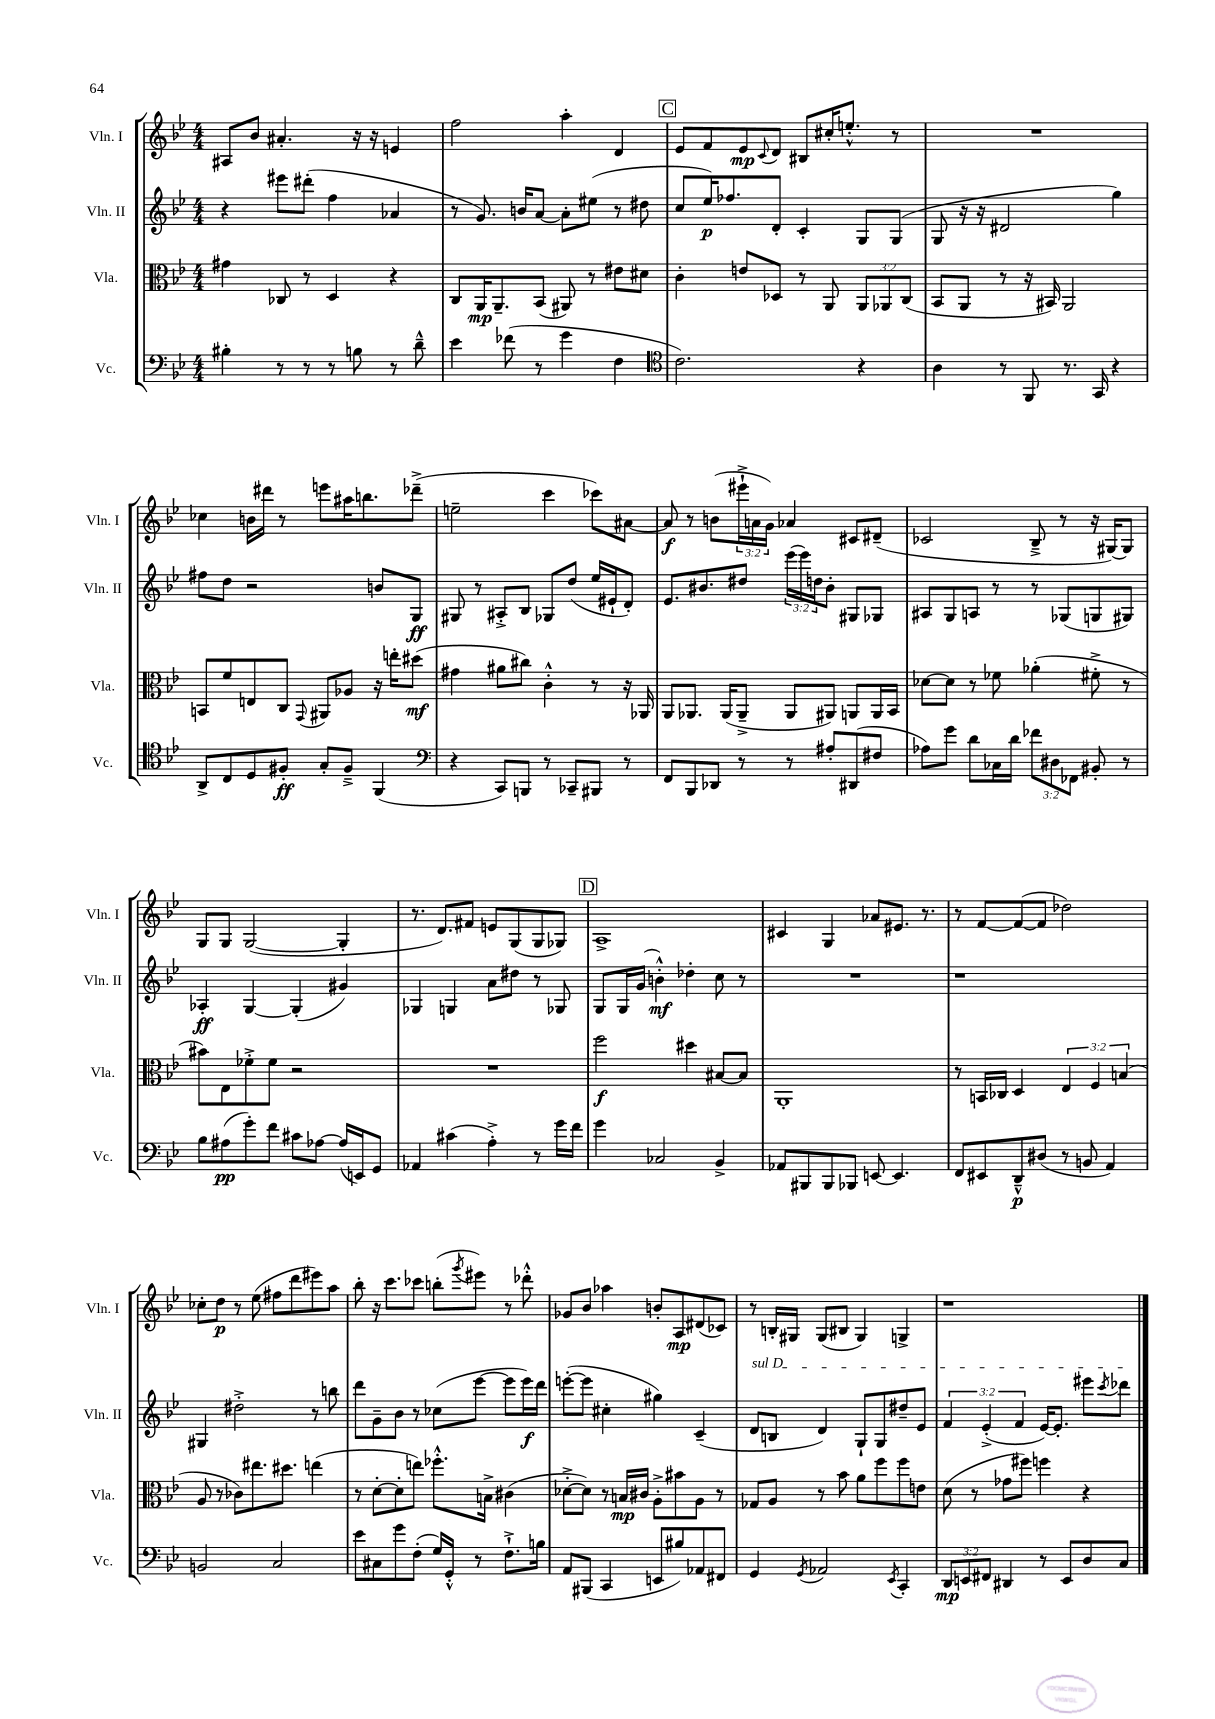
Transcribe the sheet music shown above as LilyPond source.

<<
\new StaffGroup <<
\new Staff = "s0" \with { instrumentName = "Vln. I" shortInstrumentName = "Vln. I" } {
    \clef treble \key bes \major \numericTimeSignature \time 4/4 \override Staff.TupletNumber.text = #tuplet-number::calc-fraction-text
    ais8 bes'8 ais'4.-. r16 r16 e'4 |
    f''2 a''4-. d'4 |
    \mark \markup { \box "C" } ees'8 f'8 ees'8\mp \appoggiatura { c'8 } d'8 bis8 cis''16-. e''8.-.-^ r8 |
    R1 |
    ces''4 b'16 dis'''16 r8 e'''8 ais''16 b''8. des'''8--->( |
    e''2-- c'''4 ces'''8) ais'8~ |
    ais'8\f r8 b'8( \tuplet 3/2 { eis'''16-!-> a'16 g'16) } aes'4 cis'8 dis'8--( |
    ces'2 bes8---> r8 r16 gis16~) gis8 |
    g8 g8 g2~( g4-. |
    r8. d'8.) fis'8 e'8 g8( g8 ges8) |
    \mark \markup { \box "D" } a1-> |
    cis'4 g4 aes'8 eis'8. r8. |
    r8 f'8~ f'8~( f'8 des''2) |
    ces''8-. d''8\p r8 ees''8( fis''8 d'''8 eis'''8) a''8 |
    bes''8-. r16 c'''8. ces'''8 b''8-.( \acciaccatura { g'''8 } eis'''8) r8 des'''8-.-^ |
    ges'8 bes'8 aes''4 b'8-. a8\mp dis'8( ces'8) |
    r8 b16-. gis16 gis8( bis8 gis4) g4-> |
    r1 \bar "|." |
}
\new Staff = "s1" \with { instrumentName = "Vln. II" shortInstrumentName = "Vln. II" } {
    \clef treble \key bes \major \numericTimeSignature \time 4/4 \override Staff.TupletNumber.text = #tuplet-number::calc-fraction-text
    r4 eis'''8 dis'''8-.( f''4 aes'4 |
    r8 g'8.) b'16 a'8~ a'8-. eis''8( r8 dis''8 |
    \mark \markup { \box "C" } c''8 ees''16\p) fes''8. d'8-. c'4-. g8 g8( |
    g8 r16 r16 dis'2 g''4) |
    fis''8 d''8 r2 b'8 g8\ff |
    gis8 r8 ais8-.-> bes8 ges8 d''8( ees''16 eis'16-! d'8-.) |
    ees'8. bis'8. dis''8 \tuplet 3/2 { ees'''16( ees'''16) d''16 } bis'8-. gis8 ges8 |
    ais8 g8 a8 r8 r8 ges8( g8 gis8) |
    aes4-.\ff g4~ g4-.( gis'4) |
    ges4 g4 a'8 dis''8 r8 ges8 |
    \mark \markup { \box "D" } g8 g16 g'16( b'4-.-^\mf) des''4-. c''8 r8 |
    R1 |
    r1 |
    gis4 dis''2-.-> r8 b''8 |
    d'''8 g'8-- bes'8 r8 ces''8( ees'''8~ ees'''8 ees'''16\f) d'''16 |
    e'''8~-.( e'''8 cis''4-. gis''4) c'4--( |
    \once \override TextSpanner.bound-details.left.text = \markup { \italic "sul D" } d'8\startTextSpan b8 d'4) g8-! g8 dis''8-- ees'8 |
    \tuplet 3/2 { f'4 ees'4-.->( f'4 } ees'16~) ees'8.-. eis'''8 \acciaccatura { c'''8 } des'''8\stopTextSpan \bar "|." |
}
\new Staff = "s2" \with { instrumentName = "Vla." shortInstrumentName = "Vla." } {
    \clef alto \key bes \major \numericTimeSignature \time 4/4 \override Staff.TupletNumber.text = #tuplet-number::calc-fraction-text
    gis'4 ces8 r8 d4 r4 |
    c8 a,16\mp a,8.-- bes,8( ais,8) r8 eis'8 dis'8 |
    \mark \markup { \box "C" } c'4-. e'8 des8 r8 a,8 \tuplet 3/2 { a,8 aes,8 c8( } |
    bes,8 a,8 r8 r16 bis,16) a,2 |
    b,8 f'8 e8 c8 \appoggiatura { g,8 } ais,8 aes8 r16 e''16-. dis''8\mf( |
    gis'4 ais'8 cis''8) c'4-.-^ r8 r16 aes,16 |
    a,8 aes,8. aes,16( aes,8---> aes,8 ais,8) a,8 a,16 bes,16 |
    des'8~ des'8 r8 fes'8 aes'4-.( fis'8-.-> r8 |
    bis'8) ees8 fes'8-.-> fes'8 r2 |
    R1 |
    \mark \markup { \box "D" } f''2\f dis''4 bis8~ bis8 |
    a,1-. |
    r8 b,16 ces16 d4 \tuplet 3/2 { ees4 f4 b4( } |
    a8 r8 ces'8) eis''8. dis''8. e''4( |
    r8 d'8~-. d'8-. e''8) fes''8.-.-^ b16-> cis'4( |
    des'8~-.-> des'8) r8 b16\mp cis'16 a8-.-> bis'8 a8 r8 |
    ges8 a8 r8 bes'8 a'8 f''8 f''8 e'8 |
    d'8( r8 ges'8 fis''8) f''4 r4 \bar "|." |
}
\new Staff = "s3" \with { instrumentName = "Vc." shortInstrumentName = "Vc." } {
    \clef bass \key bes \major \numericTimeSignature \time 4/4 \override Staff.TupletNumber.text = #tuplet-number::calc-fraction-text
    bis4-. r8 r8 r8 b8 r8 d'8---^ |
    ees'4 fes'8( r8 g'4 f4 |
    \mark \markup { \box "C" } \clef tenor c'2.) r4 |
    a4 r8 f,8 r8. g,16 r4 |
    a,8-> c8 d8 fis8-.\ff g8-. fis8---> f,4( |
    \clef bass r4 c,8) b,,8 r8 ces,8-- bis,,8 r8 |
    f,8 bes,,8 des,8 r8 r8 ais8-. dis,8( fis8 |
    aes8) g'8 d'8 ces16 d'16 \tuplet 3/2 { fes'8 dis8 fes,8 } bis,8-. r8 |
    bes8 ais8\pp( g'8-.) f'8 cis'8 aes8~ aes16( e,16) g,8 |
    aes,4 cis'4( a4-.->) r8 g'16 f'16 |
    \mark \markup { \box "D" } g'4 ces2 bes,4-> |
    aes,8 bis,,8 bis,,8 bes,,8 e,8~ e,4. |
    f,8 eis,8 d,8---^\p dis8( r8 b,8 a,4) |
    b,2 c2 |
    ees'8 cis8 g'8 f8-.( g16) g,16-.-^ r8 f8.-!-> b16 |
    a,8 bis,,8( c,4 e,8 bis8) aes,8 fis,8 |
    g,4 \acciaccatura { g,8 } aes,2 \acciaccatura { ees,8 } c,4-. |
    \tuplet 3/2 { d,8\mp e,8 fis,8 } dis,4 r8 e,8 d8 c8 \bar "|." |
}
>>
>>
\layout { \context { \Score \remove "Bar_number_engraver" } }
